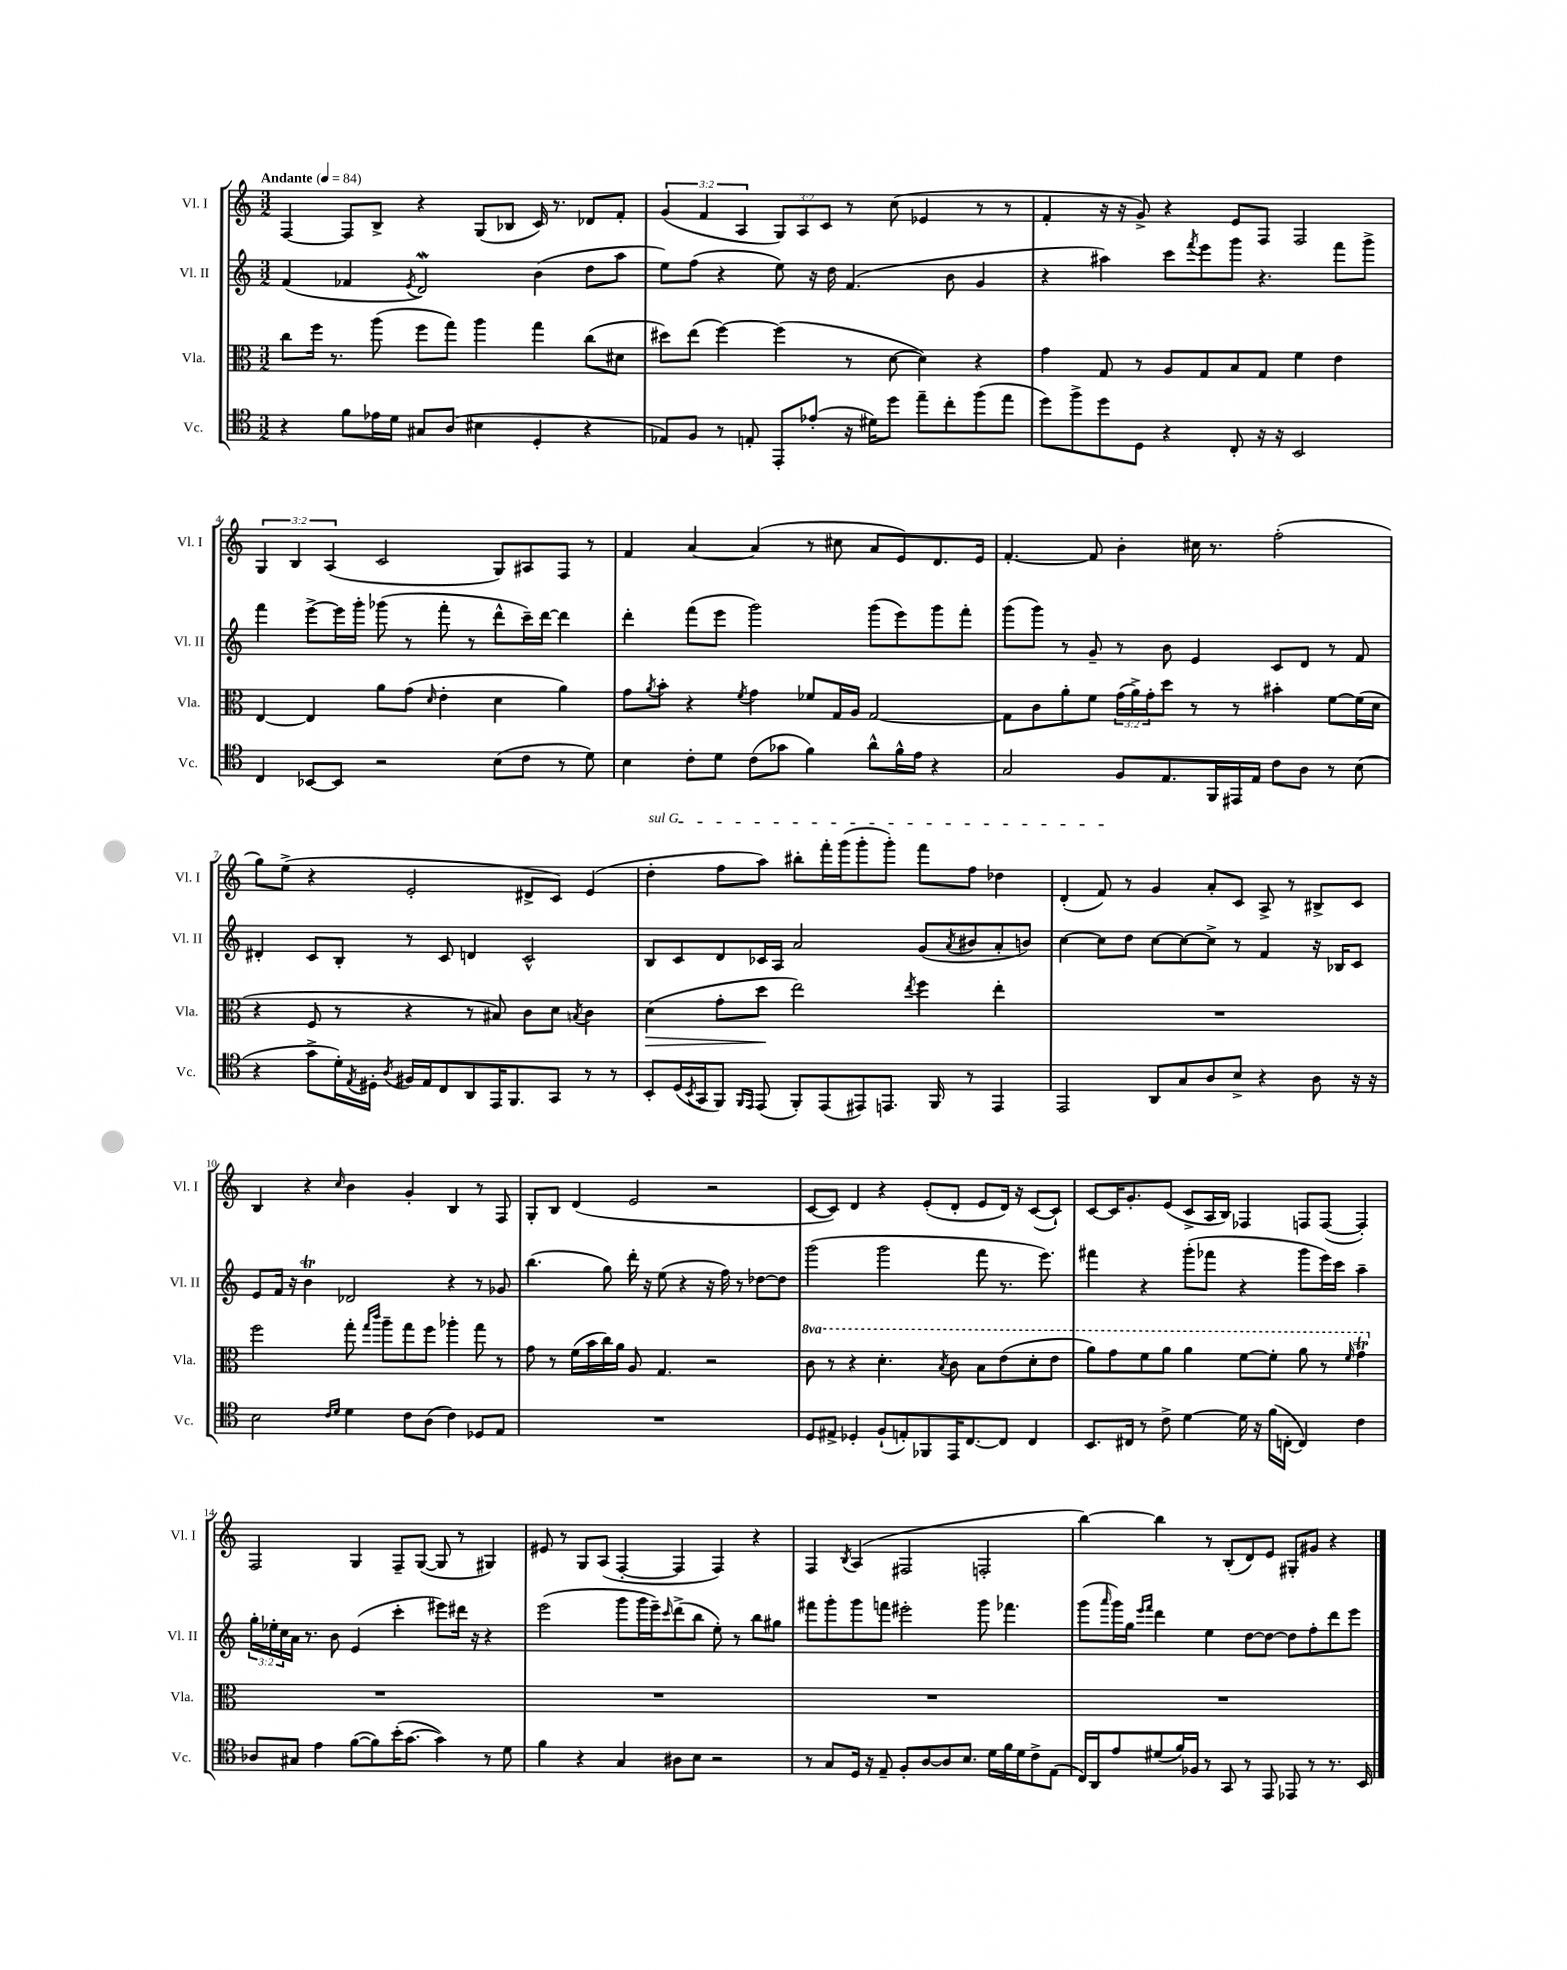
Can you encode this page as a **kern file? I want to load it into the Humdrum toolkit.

**kern	**kern	**dynam	**kern	**kern
*part4	*part3	*part3	*part2	*part1
*staff4	*staff3	*staff3	*staff2	*staff1
*I"Vc.	*I"Vla.	*	*I"Vl. II	*I"Vl. I
*I'Vc.	*I'Vla.	*	*I'Vl. II	*I'Vl. I
*clefC4	*clefC3	*	*clefG2	*clefG2
*k[]	*k[]	*	*k[]	*k[]
*M3/2	*M3/2	*	*M3/2	*M3/2
*MM84	*MM84	*	*MM84	*MM84
=1	=1	=1	=1	=1
!	!	!	!	!LO:TX:a:B:t=Andante
4r	8cc\L	.	(4f/	[4F/
.	16ff\Jk	.	.	.
.	8.r	.	.	.
8f\L	.	.	4f-X/	8F/L]
16e-X\L	(8aa\	.	.	8B^/J
16d\JJ	.	.	.	.
.	.	.	8qe/	.
8G#X/L	8ff\L	.	2dW/)	4r
(8A/J	8gg\J)	.	.	.
4B#X\	4aa\	.	.	(8G/L
.	.	.	.	8B-X/J
4D'/	4gg\	.	(4b\	16c/)
.	.	.	.	8.r
4r	(8cc\L	.	8dd\L	8d-X/L
.	8d#X\J	.	8aa\J	8f'/J
=2	=2	=2	=2	=2
8E-X/L)	8dd#X\L)	.	8ee\L)	(6g/
8F/J	(8ee\J	.	(8ff\J	.
.	.	.	.	6f/
8r	[4ff\)	.	4r	.
.	.	.	.	6A/
8En'/	.	.	.	.
8EE'/L	(4ff\]	.	8ee\)	12G/L)
.	.	.	.	12A/
(8e-X'/J	.	.	16r	.
.	.	.	.	12c/J
.	.	.	16dd\	.
16r	8r	.	(4.f/	8r
16d#X\KL)	.	.	.	.
8dd\J	[8d\	.	.	(8cc\
8ee~\L	4d\])	.	.	4e-X/
8cc'\	.	.	8b\	.
(8ff\	4r	.	4g/	8r
8ee\J	.	.	.	8r
=3	=3	=3	=3	=3
8dd\L)	4g\	.	4r	4f'/
8ff^\	.	.	.	.
8dd\	8G/	.	4aa#X\)	16r
.	.	.	.	16r
8D\J	8r	.	.	8g^/)
4r	8A/L	.	8ccc\L	4r
.	.	.	8qfff/	.
.	8G/	.	8eee\	.
8C'/	8B/	.	8ggg\J	8e/L
16r	8G/J	.	4.r	8F/J
16r	.	.	.	.
2BB/	4f\	.	.	2F/
.	4e\	.	8fff\L	.
.	.	.	8ggg^\J	.
!!LO:LB:g=z
=4	=4	=4	=4	=4
4C/	[4E/	.	4fff\	6G/
.	.	.	.	6B/
[8BB-X/L	4E/]	.	[8eee^\L	.
.	.	.	.	(6A/
8BB-/J]	.	.	16eee\L]	.
.	.	.	16ggg'\JJ	.
2r	8a\L	.	(8ggg-X\	2c/
.	(8g\J	.	8r	.
.	16qqd/	.	.	.
.	4e'\	.	8fff'\	.
.	.	.	8r	.
(8B\L	4d\	.	8ddd^^\L	8G/L)
8c\J	.	.	16ccc~\L)	8A#X/
.	.	.	[16ddd\JJ	.
8r	4a\)	.	4ddd\]	8F/J
8d\)	.	.	.	8r
=5	=5	=5	=5	=5
4B\	8g\L	.	4ddd'\	4f/
.	8qa/	.	.	.
.	8b'\J	.	.	.
8c'\L	4r	.	(8fff\L	[4a/
8d\J	.	.	8eee\J	.
.	8qf/	.	.	.
(8c\L	4g\	.	2ggg\)	(4a/]
8g-X\J	.	.	.	.
4f\)	8f-X/L	.	.	8r
.	16G/L	.	.	8cc#X\
.	16A/JJ	.	.	.
8a^^\L	[2G/	.	(8ggg\L	8a/L
16f^^\L	.	.	8eee\)	8e/)
16e\JJ	.	.	.	.
4r	.	.	8ggg\	8.d/
.	.	.	8fff'\J	.
.	.	.	.	16e/Jk
=6	=6	=6	=6	=6
2G/	8G\L]	.	(8ggg\L	[4.f'/
.	8c\	.	8ggg\J)	.
.	8a'\	.	8r	.
.	8f\J	.	8g~/	8f/]
8F/L	(24g\LL	.	8r	4b'\
.	24a^\)	.	.	.
.	24g'\J	.	.	.
8.E/	8dd\J	.	8b\	.
.	8r	.	4e/	16cc#X\
16FF/L	.	.	.	8.r
16EE#X/	8r	.	.	.
16E/JJ	.	.	.	.
8c\L	4b#X'\	.	8c/L	(2ff'\
8A\J	.	.	8d/J	.
8r	[8f\L	.	8r	.
(8B\	(16f\L]	.	8f/	.
.	16d\JJ	.	.	.
!!LO:LB:g=z
=7	=7	=7	=7	=7
4r	4r	.	4d#X'/	8gg\L)
.	.	.	.	(8ee^\J
8g^\L	8F/	.	8c/L	4r
16d'\L)	8r	.	8B'/J	.
8qE/	.	.	.	.
16D#X'\JJ	.	.	.	.
8qA/	.	.	.	.
16F#X/LL	4r	.	8r	2e'/
16E/J	.	.	.	.
8C/	.	.	8c/	.
8AA/	8r	.	4dn/	.
16EE/K	8B#X/)	.	.	.
8.FF/	.	.	.	.
.	8c\L	.	2c^^/	8d#X^/L
8GG/J	8d\J	.	.	8c/J)
.	8qBn/	.	.	.
8r	4c\	.	.	(4e/
8r	.	.	.	.
=8	=8	=8	=8	=8
!	!	!	!	!LO:TX:a:i:t=sul G
!	!	!LO:HP:b	!	!
8BB'/L	(4d\	>	8B/L	4dd'\
(16D/L	.	.	8c/	.
8qBB/	.	.	.	.
16GG/J	.	.	.	.
8FF/J)	8g'\L	.	8d/	8ff\L
16qqFF/LL	.	.	.	.
16qqEE/JJ	.	.	.	.
(8EE/	8dd\J	.	16c-X/L	8aa\J)
.	.	.	16A/JJ	.
8FF'/L)	2ee\)	]	2a/	8bb#X'\L
(8EE/	.	.	.	16fff'\L
.	.	.	.	(16ggg\J
8EE#X/)	.	.	.	8ggg'\
8.EEn/J	.	.	.	8ggg'\J)
.	8qee/	.	.	.
.	4ff\	.	(8g/L	8fff\L
16FF/	.	.	.	.
.	.	.	8qa/	.
8r	.	.	8b#X/	8ff\J
4EE/	4ee'\	.	8a'/	4dd-X\
.	.	.	8bn/J)	.
=9	=9	=9	=9	=9
2EE/	1.r	.	[4cc\	(4d'/
.	.	.	8cc\L]	8f/)
.	.	.	8dd\J	8r
8AA/L	.	.	[8cc\L	4g/
8G/	.	.	8cc\_	.
8A/	.	.	8cc^\J]	8a'/L
8B^/J	.	.	8r	8c/J
4r	.	.	4f/	8A^/
.	.	.	.	8r
8A\	.	.	16r	8B#X^/L
.	.	.	16B-X/KL	.
16r	.	.	8c/J	8c/J
16r	.	.	.	.
!!LO:LB:g=z
=10	=10	=10	=10	=10
2B\	2ff\	.	8e/L	4B/
.	.	.	16f/Jk	.
.	.	.	16r	.
.	.	.	4bt\	4r
16qqc/LL	.	.	.	.
16qqd/JJ	.	.	.	16qqcc/
4d\	8gg'\	.	2d-X/	4b\
.	16qqgg/LL	.	.	.
.	16qqccc/JJ	.	.	.
.	8aa~\L	.	.	.
8c\L	8gg\	.	.	4g'/
(8A\J	8ff\J	.	.	.
4c\)	4aa-X'\	.	4r	4B/
8D-X/L	8gg\	.	8r	8r
8E/J	8r	.	8g-X/	8F/
=11	=11	=11	=11	=11
1.r	8g\	.	(4.bb\	8G'/L
.	8r	.	.	8B/J
.	(16f\LL	.	.	(4d/
.	16b\	.	.	.
.	16cc\)	.	8gg\)	.
.	16a\JJ	.	.	.
.	8A/	.	16ddd'\	2e/
.	.	.	16r	.
.	4.G/	.	(8ee\	.
.	.	.	4r	.
.	2r	.	16r	2r
.	.	.	16ff\)	.
.	.	.	8r	.
.	.	.	[8dd-X\L	.
.	.	.	8dd-\J]	.
=12	=12	=12	=12	=12
*	*8va	*	*	*
8D/L	8cc\	.	(2ggg\	[8c/L
8E#X^/J	8r	.	.	8c/J])
4D-X'/	4r	.	.	4d/
(8F`/L	4.dd'\	.	2ggg\	4r
8En'/)	.	.	.	.
8FF-X/	.	.	.	(8e'/L
.	8qb/	.	.	.
16EE/K	8cc\	.	.	8d'/J
[8.C/	.	.	.	.
.	8b\L	.	8fff\	8e/L
8C/J]	(8ee\	.	8.r	16d/Jk)
.	.	.	.	16r
4C/	8dd'\	.	.	([8c/L
.	.	.	8.eee\)	.
.	8ee\J	.	.	8c`/J])
=13	=13	=13	=13	=13
8.BB/L	8aa\L)	.	4fff#X\	[8c/L
.	8gg\	.	.	16c/K]
16C#X/Jk	.	.	.	8.g'/
8r	8ff\	.	4r	.
8c^\	8aa\J	.	.	(8e/J
[4d\	4aa\	.	(8ggg'\L	8c^/L
.	.	.	8fff-X\J	16A/L
.	.	.	.	16B/JJ)
16d\]	[8ff\L	.	4r	4F-X/
16r	.	.	.	.
(16f\LL	8ff'\J]	.	.	.
[16Cn'\JJ	.	.	.	.
4C/])	8aa\	.	8ggg\L	8Fn/L
.	8r	.	16eee\L)	([8F/J
.	.	.	16ccc\JJ	.
.	16qqff/	.	.	.
4c\	4ggT\	.	4aa~\	4F'/])
!!LO:LB:g=z
=14	=14	=14	=14	=14
*	*X8va	*	*	*
8A-X/L	1.r	.	24gg'\LL	2F/
.	.	.	24ee-X'\	.
.	.	.	24cc\	.
8G#X/J	.	.	16a\JJ	.
.	.	.	8.r	.
4e\	.	.	.	.
.	.	.	8b\	.
([8f\L	.	.	(4e/	4G/
8f\])	.	.	.	.
(16b'\K	.	.	4ccc'\	8F~/L
[8.g\J	.	.	.	.
.	.	.	.	([8G/J
4g\])	.	.	8eee#X\L)	8G/]
.	.	.	16ddd#X\Jk	8r
.	.	.	16r	.
8r	.	.	4r	4G#X/)
8d\	.	.	.	.
=15	=15	=15	=15	=15
4f\	1.r	.	(2eee\	8e#X/
.	.	.	.	8r
4r	.	.	.	8G/L
.	.	.	.	(8A/J
4G/	.	.	8ggg\L	[4F'/
.	.	.	16ggg\L	.
.	.	.	16eee~\J)	.
.	.	.	16qqccc/	.
8A#X\L	.	.	(8ddd^\	4F/]
8B\J	.	.	8bb\J	.
2r	.	.	8ee'\)	4F/)
.	.	.	8r	.
.	.	.	8bb\L	4r
.	.	.	8gg#X\J	.
=16	=16	=16	=16	=16
8r	1.r	.	8fff#X\L	4F/
8G/L	.	.	8ggg'\	.
.	.	.	.	8qB/
16D/Jk	.	.	8ggg\	(4A/
16r	.	.	.	.
8E~/	.	.	8fffn\J	.
8F'/L	.	.	2eee#X'\	2F#X/
[8A/	.	.	.	.
8A/]	.	.	.	.
8.B/J	.	.	.	.
.	.	.	8ggg\	2Fn'/
16d\LL	.	.	.	.
16f\	.	.	4.fff-X\	.
16d\J	.	.	.	.
8c^\	.	.	.	.
(8E\J	.	.	.	.
=17	=17	=17	=17	=17
16C/LL)	1.r	.	(8ggg\L	[4bb\)
16AA/J	.	.	.	.
.	.	.	16qqaaa/	.
8e/	.	.	16ggg\L)	.
.	.	.	16gg\JJ	.
.	.	.	16qqeee/LL	.
.	.	.	16qqfff/JJ	.
(8d#X/	.	.	4ddd\	4bb\]
16f/L)	.	.	.	.
16F-X/JJ	.	.	.	.
8r	.	.	4ee\	8r
8GG/	.	.	.	(8B'/L
8r	.	.	[8dd\L	8d/)
8EE/	.	.	8dd\J_	8e/J
8EE-X/	.	.	8dd\L]	8G#X'/L
8r	.	.	8ff'\	8g#X/J
8.r	.	.	8ddd\	4r
.	.	.	8eee\J	.
16BB/	.	.	.	.
==	==	==	==	==
*-	*-	*-	*-	*-
